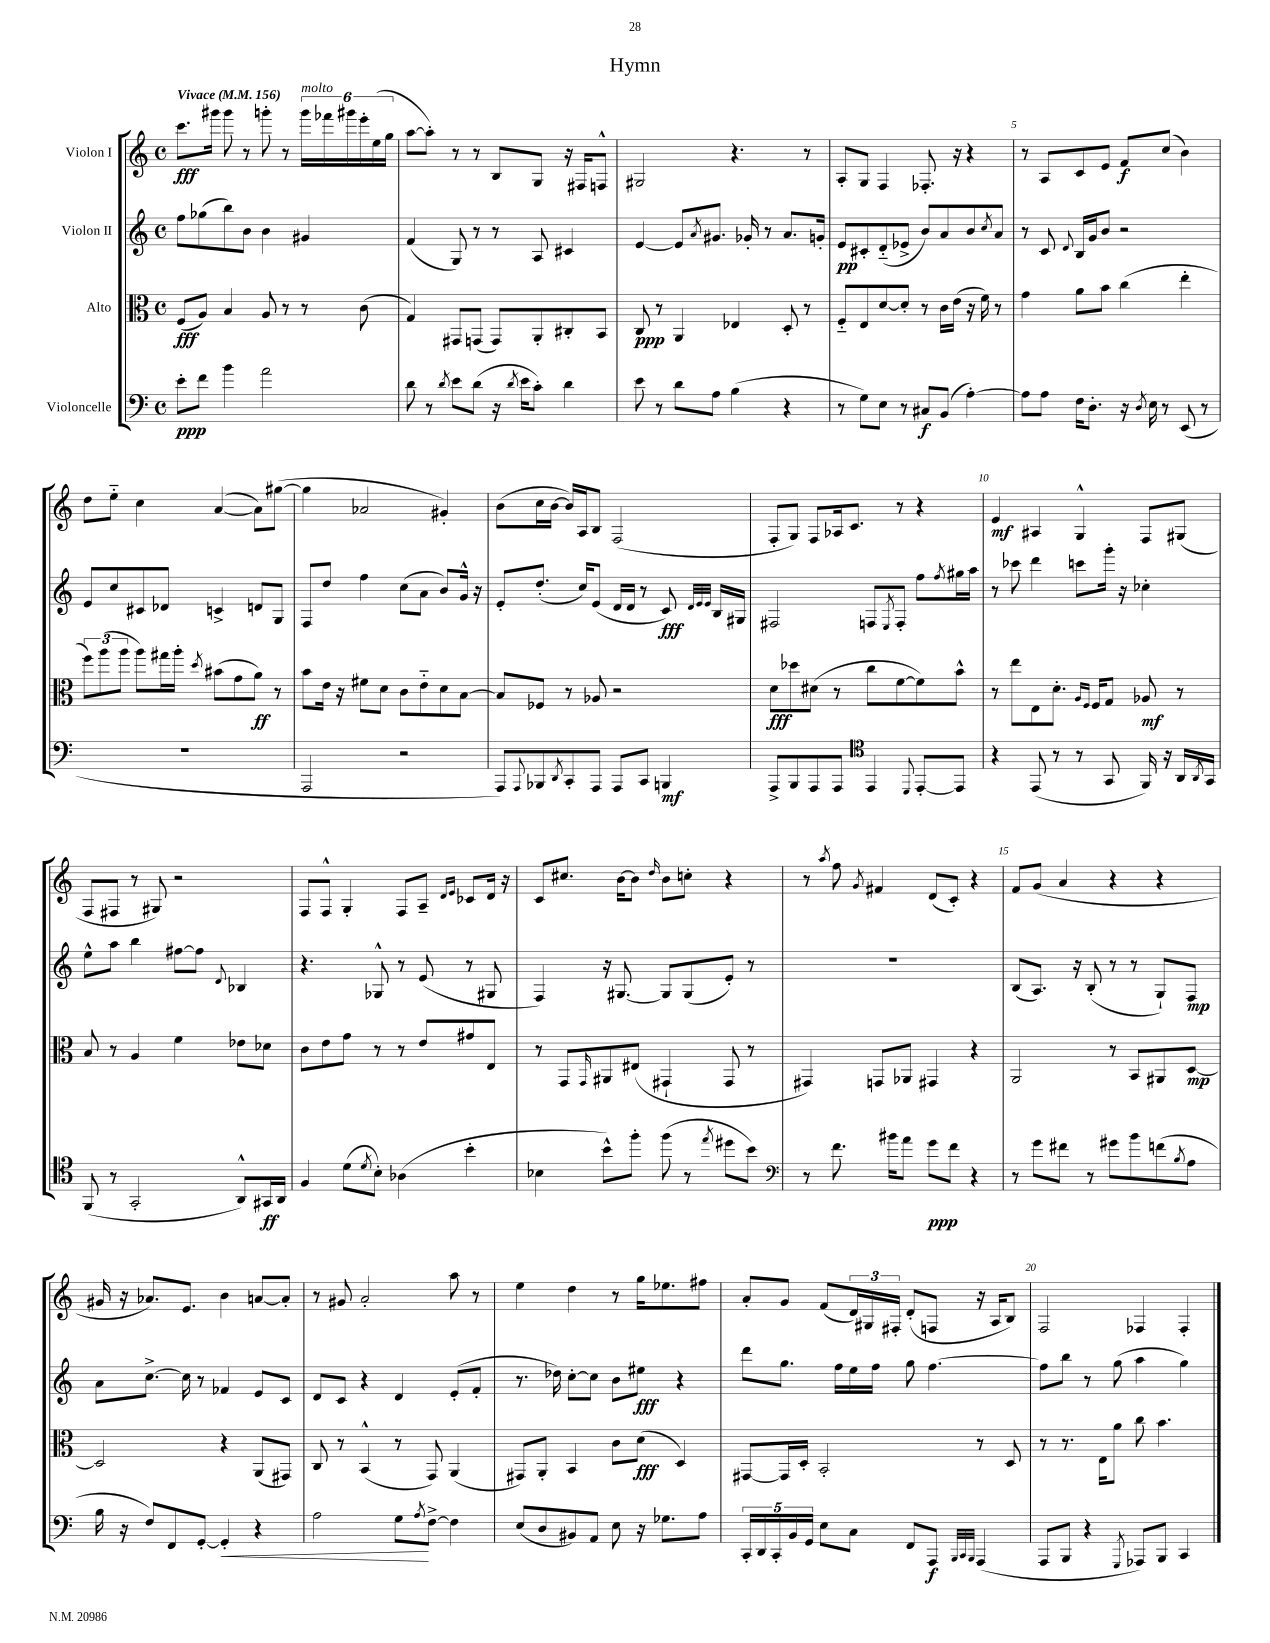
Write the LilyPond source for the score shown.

\header { title = "Hymn" }
<<
\new StaffGroup <<
\new Staff = "s0" \with { instrumentName = "Violon I" } {
    \clef treble \key c \major \defaultTimeSignature \time 4/4 \tempo "Vivace" 4 = 156
    c'''8.\fff gis'''16 gis'''8 r8 g'''8-. r8 \tuplet 6/4 { g'''16^\markup { \italic "molto" } fes'''16 gis'''16 e'''16-. e''16( g''16 } |
    a''8~ a''8-.) r8 r8 b8 g8 r16 fis16 f8-^ |
    gis2 r4. r8 |
    a8-. g8 f4 fes8.-. r16 r4 |
    r8 a8 c'8 e'8 f'8\f c''8( b'4) |
    d''8 e''8-_ c''4 a'4~( a'8) gis''8~( |
    gis''4 aes'2 gis'4-.) |
    b'8( c''16 b'16~ b'16) a16 b8 f2( |
    f8-. g8) f8 aes16 c'8. r8 r4 |
    e'4\mf ais4 g4-^ f8 gis8( |
    f8 fis8 r8 gis8) r2 |
    f8 f8-^ g4-. f8 a8-- \grace { d'16 e'16 } ces'8 d'16 r16 |
    c'8 cis''8. b'16~ b'8 \grace { d''16 } b'8 c''8-. r4 |
    r8 \acciaccatura { a''8 } f''8 \acciaccatura { g'8 } fis'4 d'8( c'8-.) r4 |
    f'8 g'8( a'4 r4 r4 |
    gis'16 r16 aes'8.) e'8. b'4 a'8~ a'8-. |
    r8 gis'8 a'2-. a''8 r8 |
    e''4 d''4 r8 g''16 ees''8. fis''8 |
    a'8-. g'8 f'8( \tuplet 3/2 { d'16) gis16 fis16-. } d'8-.( f8 r16 a16 b8) |
    f2 fes4 fes4-. \bar "|." |
}
\new Staff = "s1" \with { instrumentName = "Violon II" } {
    \clef treble \key c \major \defaultTimeSignature \time 4/4
    f''8 ges''8( b''8) b'8 b'4 gis'4 |
    f'4( g8) r8 r8 a8 cis'4 |
    e'4~ e'8 \acciaccatura { a'8 } gis'8. ges'16-. r8 a'8. g'16-. |
    e'8\pp cis'8-. d'8-_( ees'8-> b'8) a'8 b'8 \acciaccatura { c''8 } a'8 |
    r8 c'8 \appoggiatura { d'8 } b16 g'16 b'8 r2 |
    e'8 c''8 cis'8 des'8 c'4-> d'8 g8 |
    f8 d''8 f''4 c''8( a'8 b'8) g'16-^ r16 |
    e'8-. d''8.-.( c''16) e'8( d'16 d'16 r8 c'8\fff) \grace { d'32 e'32 e'32 } b16 gis16 |
    fis2 f8 \acciaccatura { e8 } f8-. f''8 \acciaccatura { f''8 } gis''16 a''16 |
    r8 ces'''8 d'''4 c'''8 g'''16-. r16 ces''4-. |
    e''8-^ a''8 b''4 fis''8~ fis''8 \appoggiatura { d'8 } bes4 |
    r4. ges8-^ r8 e'8( r8 gis8 |
    f4) r16 gis8.~ gis8 gis8( e'8-.) r8 |
    R1 |
    b8( a8.) r16 b8-.( r8 r8 g8-!) f8\mp |
    a'8 c''8.~-> c''16 r8 fes'4 e'8 c'8 |
    d'8 c'8 r4 d'4 e'8-.( f'8-. |
    r8. des''16) c''8~-. c''8 b'8 eis''8\fff r4 |
    d'''8 g''8. f''16 e''16 f''16 g''8 f''4.~ |
    f''8 b''8 r8 g''8( a''4 g''4) \bar "|." |
}
\new Staff = "s2" \with { instrumentName = "Alto" } {
    \clef alto \key c \major \defaultTimeSignature \time 4/4
    f8\fff( a8) b4 a8 r8 r8 c'8( |
    g4) gis,8 g,8( g,8) a,8-. cis8-. b,8 |
    c8\ppp r8 a,4 ees4 d8-. r8 |
    f8-_ e8 d'8~ d'8-. r8 c'16 e'16( r16 f'16) r8 |
    g'4 a'8 b'8 c''4( e''4-. |
    \tuplet 3/2 { f''8) a''8( a''8 } a''8) gis''16 a''16-. \acciaccatura { d''8 } bis'8( g'8 a'8\ff) r8 |
    b'8 e'16 r16 fis'8 d'8 c'8 e'8-_ d'8 b8~ |
    b8 fes8 r8 aes8 r2 |
    d'8\fff des''8 dis'8( r8 c''8 f'8~ f'8) b'8-^ |
    r8 e''8 e8 d'8.-. \grace { a16 f16 } f16 g8 aes8\mf r8 |
    b8 r8 a4 f'4 ees'8 des'8 |
    c'8 e'8 g'8 r8 r8 e'8 gis'8 e8 |
    r8 g,8 \grace { g,16 } ais,8 eis8( gis,4-! gis,8 r8 |
    gis,4) g,8 aes,8 gis,4 r4 |
    a,2 r8 b,8 ais,8 d8~\mp |
    d2 r4 a,8( gis,8) |
    c8 r8 b,4-^( r8 g,8) a,4( |
    gis,8) a,8-. b,4 c'8 d'8\fff( d4) |
    gis,8~ gis,16 d16-. b,2-. r8 d8 |
    r8 r8. e16 a'8 c''8 b'4. \bar "|." |
}
\new Staff = "s3" \with { instrumentName = "Violoncelle" } {
    \clef bass \key c \major \defaultTimeSignature \time 4/4
    e'8-.\ppp f'8 b'4 a'2 |
    d'8 r8 \acciaccatura { d'8 } e'8 d'8( r16 \acciaccatura { d'8 } e'16 c'8-.) d'4 |
    e'8 r8 d'8 a8 b4( r4 |
    r8 g8) e8 r8 cis8\f b,8( a4~-.) |
    a8 a8 f16 d8.-. r16 \acciaccatura { d8 } e16 r8 e,8( r8 |
    R1 |
    a,,2 r2 |
    a,,8) \appoggiatura { a,,8 } bes,,8 \acciaccatura { d,8 } c,8-. a,,8 a,,8 c,8 b,,4\mf |
    a,,8-> b,,8 a,,8 a,,8 \clef tenor e,4 \appoggiatura { d,8 } e,8~-. e,8 |
    r4 e,8( r8 r8 g,8 f,16) r16 a,16 \acciaccatura { a,8 } g,16 |
    f,8( r8 g,2-. a,8-^) gis,16\ff a,16 |
    f4 d'8( \acciaccatura { d'8 } b8-.) aes4( b'4-. |
    bes4 b'8-^) f''8-. f''8( r8 \acciaccatura { e''8 } dis''8 b'8) |
    \clef bass r8 f'8. bis'16 a'8 g'8\ppp f'8 r4 |
    r8 g'8 fis'8 r8 gis'8 b'8 f'8( \acciaccatura { b8 } a8 |
    b16 r16 f8) f,8 g,8~-. g,4-.\< r4 |
    a2 g8\! \acciaccatura { a8 } f8~-> f4 |
    e8( d8 bis,8) a,8 e8 r16 ges8. a8 |
    \tuplet 5/4 { c,16-. d,16 c,16-. b,16 g,16 } e8 c8 f,8 a,,8\f \grace { b,,32 c,32 b,,32 } a,,4( |
    a,,8 b,,8 r4 \acciaccatura { g,,8 } aes,,8) b,,8 c,4 \bar "|." |
}
>>
>>
\layout { \context { \Score \override BarNumber.break-visibility = ##(#f #t #t) barNumberVisibility = #(every-nth-bar-number-visible 5) } }
